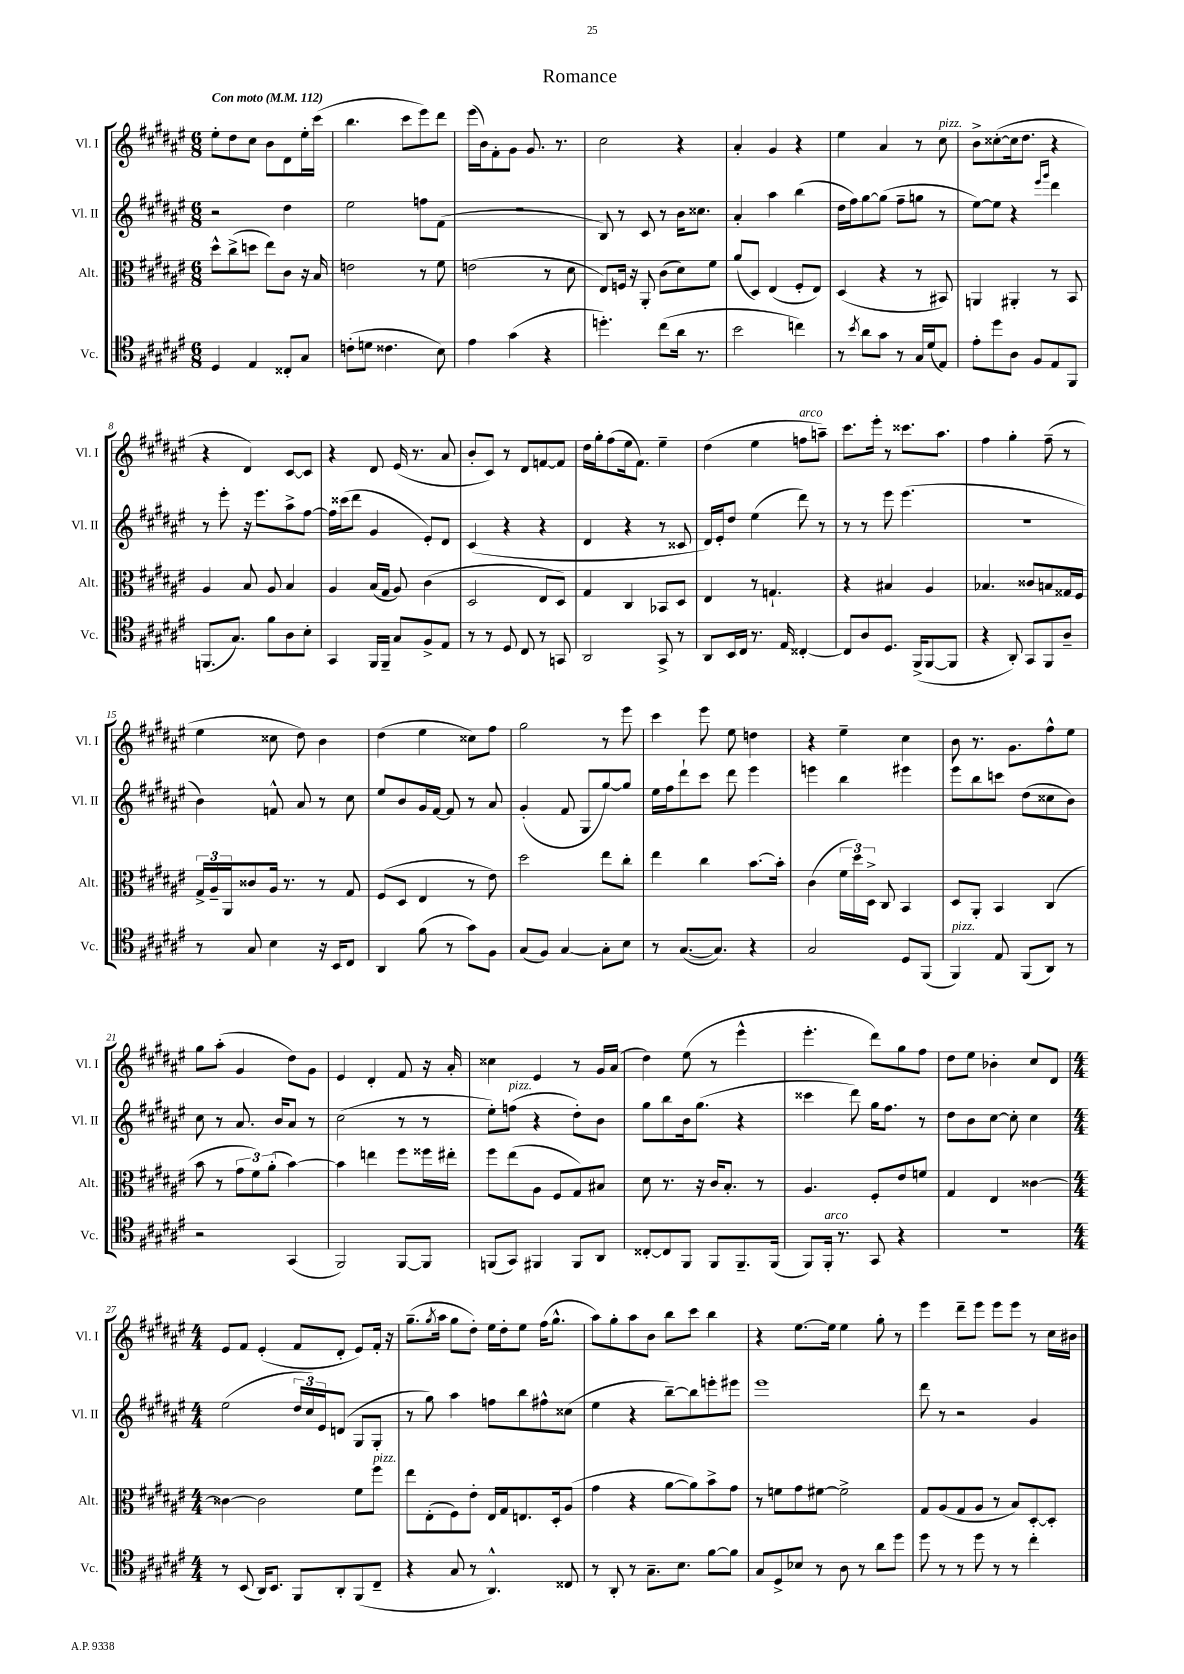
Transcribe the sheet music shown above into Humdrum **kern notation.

**kern	**kern	**kern	**kern
*part4	*part3	*part2	*part1
*staff4	*staff3	*staff2	*staff1
*I"Vc.	*I"Alt.	*I"Vl. II	*I"Vl. I
*I'Vc.	*I'Alt.	*I'Vl. II	*I'Vl. I
*clefC4	*clefC3	*clefG2	*clefG2
*k[f#c#g#d#a#e#]	*k[f#c#g#d#a#e#]	*k[f#c#g#d#a#e#]	*k[f#c#g#d#a#e#]
*M6/8	*M6/8	*M6/8	*M6/8
*MM112	*MM112	*MM112	*MM112
=1	=1	=1	=1
!	!	!	!LO:TX:a:B:t=Con moto
4D#/	8dd#^^\L	2r	8ee#'\L
.	(8cc#^\	.	8dd#\
4E#/	8ddn\J	.	8cc#\J
.	8ee#\L)	.	8b\L
8C##X'/L	8c#\J	4dd#\	8d#\
8G#/J	16r	.	16ee#'\L
.	16B/	.	(16ccc#\JJ
=2	=2	=2	=2
(8cn'\L	2en\	2ee#\	4.bb\
8dn\J	.	.	.
4.c##X\	.	.	.
.	.	.	8ccc#\L
.	8r	8ffn\L	8eee#\)
8B\)	8f#\	(8f#\J	8ddd#\J
=3	=3	=3	=3
4e#\	(2en\	2.r	(16eee#\LL
.	.	.	16b\J)
.	.	.	8f#'\
(4g#\	.	.	8g#\J
.	.	.	8.g#/
4r	8r	.	.
.	.	.	8.r
.	8d#\	.	.
=4	=4	=4	=4
4.ddn'\)	8E#/L)	8B/)	2cc#\
.	16Fn/Jk	8r	.
.	16r	.	.
.	8AA#'/	8c#/	.
(8cc#\L	(8c#\L	8r	.
16a#\Jk	8d#\)	16b\KL	4r
8.r	.	8.cc##X\J	.
.	8f#\J	.	.
=5	=5	=5	=5
2b\	(8a#/L	4a#'/	4a#'/
.	8D#/J)	.	.
.	(4E#/	4aa#\	4g#/
4ccn\)	8F#'/L	(4bb\	4r
.	8E#/J)	.	.
=6	=6	=6	=6
8r	(4D#/	16dd#\LL	4ee#\
.	.	16ff#\J)	.
8qb/	.	.	.
8a#\L	.	[8gg#\	.
8g#\J	4r	(8gg#\J]	4a#/
8r	.	8ff#~\L	.
16G#/LL	8r	8ggn\J	8r
(16d#/J	.	.	.
!	!	!	!LO:TX:a:i:t=pizz.
8E#/J)	8BB#X/)	8r	8cc#\
=7	=7	=7	=7
8e#'\L	4AAn/	[8ee#\L)	8b^\L
8dd#\	.	8ee#\J]	([8cc##X'\
8A#\J	4AA#X'/	4r	16cc##\k]
.	.	.	8.dd#\J
8F#/L	.	.	.
.	.	16qqeee#/LL	.
.	.	16qqggg#/JJ	.
8E#/	8r	4ddd#\	4r
8FF#/J	8BB/	.	.
!!LO:LB:g=z
=8	=8	=8	=8
(8.FFn/L	4A#/	8r	4r
.	.	8eee#'\	.
8.G#/J)	.	.	.
.	8B/	16r	4d#/)
.	.	8.eee#\L	.
8f#\L	8A#/	.	.
8A#\	4B/	8aa#^\	[8c#/L
8B'\J	.	[8ff#\J	8c#/J]
=9	=9	=9	=9
4GG#/	4A#/	16ff#\LL]	4r
.	.	(16ccc##X\J	.
.	.	8ddd#\J	.
16FF#/LL	(16B/LL	4g#/	8d#/
16FF#~/JJ	16G#/JJ	.	.
8G#/L	8A#/)	.	(16e#/
.	.	.	8.r
8F#^/	(4c#\	8e#'/L)	.
8E#/J	.	8d#/J	8a#/
=10	=10	=10	=10
8r	2D#/	(4c#/	8b'/L
8r	.	.	8c#/J)
8D#/	.	4r	8r
8C#/	.	.	8d#/L
8r	8E#/L	4r	[8fn/
8GGn/	8D#/J)	.	8f/J]
=11	=11	=11	=11
2AA#/	4G#/	4d#/	16dd#\LL
.	.	.	16gg#'\J
.	.	.	(8ff#\
.	4C#/	4r	16ee#\k
.	.	.	8.f#\J)
8GG#^/	8BB-X/L	8r	4ee#~\
8r	8D#/J	8c##X/	.
=12	=12	=12	=12
8AA#/L	4E#/	16d#/LL)	(4dd#\
.	.	16e#'/J	.
16BB/L	.	8dd#/J	.
16C#/JJ	.	.	.
8.r	8r	(4ee#\	4ee#\
.	4.Gn`/	.	.
16E#/	.	.	.
!	!	!	!LO:TX:a:i:t=arco
[4C##X'/	.	8ddd#\)	8ffn\L
.	.	8r	8aan~\J)
=13	=13	=13	=13
8C##/L]	4r	8r	8.ccc#\L
8A#/	.	8r	.
.	.	.	16eee#'\Jk
8.D#/J	4B#X/	8eee#\	8r
.	.	(4.eee#\	8.ccc##X\L
(16FF#^/KL	.	.	.
[8FF#/	4A#/	.	.
.	.	.	8.aa#\J
8FF#/J]	.	.	.
=14	=14	=14	=14
4r	4.B-X/	2.r	4ff#\
8AA#'/)	.	.	4gg#'\
8GG#/L	8c##X/L	.	.
8FF#/	8Bn/	.	(8ff#~\
8A#~/J	16G##X/L	.	8r
.	16F#/JJ	.	.
!!LO:LB:g=z
=15	=15	=15	=15
8r	24G#^/LL	4b\)	4ee#\
.	24A#~/	.	.
.	24AA#/J	.	.
8G#/	8c##X/	.	.
4B\	16A#/Jk	8fn^^/	8cc##X\
.	8.r	.	.
.	.	8a#/	8dd#\)
16r	8r	8r	4b\
16BB/KL	.	.	.
8C#/J	8G#/	8cc#\	.
=16	=16	=16	=16
4AA#/	(8F#/L	8ee#/L	(4dd#\
.	8D#/J	8b/	.
(8f#\	4E#/	16g#/L	4ee#\
.	.	[16f#/JJ	.
8r	.	8f#/]	.
8g#\L)	8r	8r	8cc##X\L)
8F#\J	8e#\)	8a#/	8ff#\J
=17	=17	=17	=17
(8G#/L	2dd#\	(4g#'/	2gg#\
8F#/J)	.	.	.
[4G#/	.	8f#/	.
.	.	8G#/L	.
8G#'\L]	8ee#\L	[8gg#/)	8r
8B\J	8cc#'\J	8gg#/J]	8eee#\
=18	=18	=18	=18
8r	4ee#\	16ee#\LL	4ccc#\
.	.	16ff#\J	.
([8.G#/L	.	8ddd#`\	.
.	4cc#\	8ccc#\J	8eee#\
8.G#/J])	.	.	.
.	.	8ddd#\	8ee#\
4r	[8.b\L	4eee#\	4ddn\
.	16b'\Jk]	.	.
=19	=19	=19	=19
2G#/	(4c#\	4eeen\	4r
.	24f#\LL	4bb\	4ee#~\
.	24dd#\)	.	.
.	24D#^\JJ	.	.
.	8C#/	.	.
8D#/L	4BB/	4eee#X\	4cc#\
(8FF#/J	.	.	.
=20	=20	=20	=20
!LO:TX:a:i:t=pizz.	!	!	!
4FF#/)	8D#/L	8eee#\L	8b\
.	8AA#'/J	8bb\	8.r
8E#/	4BB/	8cccn\J	.
.	.	.	8.g#\L
(8FF#/L	.	(8dd#\L	.
8AA#/J)	(4C#/	8cc##X\	8ff#^^\
8r	.	8b\J)	8ee#\J
!!LO:LB:g=z
=21	=21	=21	=21
2r	8b\	8cc#\	8gg#\L
.	8r	8r	(8aa#'\J
.	12g#\L	8.a#/	4g#/
.	12f#\)	.	.
.	(12a#'\J	.	.
.	.	16b/KL	.
(4GG#/	[4b\)	8a#/J	8dd#\L)
.	.	8r	8g#\J
=22	=22	=22	=22
2FF#/)	4b\]	(2cc#\	4e#/
.	4een\	.	4d#'/
[8FF#/L	8ff#\L	8r	8f#/
8FF#/J]	16ff##X\L	8r	16r
.	16ee#X'\JJ	.	16a#'/
=23	=23	=23	=23
(8FFn/L	8ff#\L	8ee#'\L)	4cc##X\
!	!	!LO:TX:a:i:t=pizz.	!
8GG#/J)	(8ee#\	(8ffn\J	.
4FF#X/	8A#\J	4r	4e#/
.	8F#/L	.	.
8FF#/L	8G#/)	8dd#'\L)	8r
8AA#/J	8B#X/J	8b\J	16g#/LL
.	.	.	(16a#/JJ
=24	=24	=24	=24
[8C##X'/L	8d#\	8gg#\L	4dd#\)
8C##/]	8.r	8bb\	.
8FF#/J	.	16b\k	(8ee#\
.	16r	(8.gg#\J	.
8FF#/L	16c#/KL	.	8r
.	8.B'/J	.	.
8.FF#~/	.	4r	4eee#^^\
.	8r	.	.
(16FF#/Jk	.	.	.
=25	=25	=25	=25
8FF#/L)	4.A#/	4ccc##X\	4.eee#'\
!LO:TX:a:i:t=arco	!	!	!
16FF#'/Jk	.	.	.
8.r	.	.	.
.	.	8ddd#\)	.
8GG#/	8F#'/L	16gg#\KL	8ddd#\L)
.	.	8.ff#\J	.
4r	8e#/	.	8gg#\
.	8fn/J	8r	8ff#\J
=26	=26	=26	=26
2.r	4G#/	8dd#\L	8dd#\L
.	.	8b\	8ee#\J
.	4E#/	[8cc#\J	4b-X'\
.	.	8cc#'\]	.
.	[4c##X\	4cc#\	8cc#/L
.	.	.	8d#/J
!!LO:LB:g=z
=27	=27	=27	=27
*M4/4	*M4/4	*M4/4	*M4/4
8r	4c##X\_	(2ee#\	8e#/L
(8BB/	.	.	8f#/J
16AA#/KL)	2c##\]	.	(4e#'/
8.BB/J	.	.	.
8FF#/L	.	24dd#/LL	8f#/L
.	.	24cc#/)	.
.	.	24e#/J	.
8AA#'/	.	(8dn/J	8d#'/J
(8FF#/	8f#\L	8G#/L	8e#/L)
!	!LO:TX:a:i:t=pizz.	!	!
8C#~/J	8ff#\J	8G#'/J	16f#'/Jk
.	.	.	16r
=28	=28	=28	=28
4r	8ee#\L	8r	(8.gg#~\L
.	(8E#'\	8gg#\)	.
.	.	.	8qgg#/
.	.	.	16aa#\Jk
8G#/	8F#\)	4aa#\	8gg#\L
8r	8e#'\J	.	8dd#'\J)
4.AA#^^/)	16E#/LL	8ffn\L	16ee#\LL
.	16G#/J	.	16dd#'\J
.	8.En/	8bb\	8ee#\J
.	.	8ff#X^^\	(16ff#\KL
.	16D#'/k	.	8.gg#^^\J
8C##X/	(8A#/J	(8cc##X\J	.
=29	=29	=29	=29
8r	4g#\	4ee#\	8aa#\L)
8AA#'/	.	.	8gg#'\
8r	4r	4r	8aa#\
8.G#~\L	.	.	8b\J
.	[8a#\L	[8bb~\L)	8bb\L
8.B\J	.	.	.
.	8a#\])	8bb\]	8ccc#\J
[8f#\L	8b^\	8eeen'\	4bb\
8f#\J]	8g#\J	8eee#X\J	.
=30	=30	=30	=30
8G#/L	8r	1eee#	4r
8D#^/	8fn\L	.	.
8B-X/J	8g#\	.	[8.ee#\L
8r	[8f#X\J	.	.
.	.	.	16ee#\Jk]
8A#\	2f#^\]	.	4ee#\
8r	.	.	.
8a#\L	.	.	8gg#'\
8dd#\J	.	.	8r
=31	=31	=31	=31
8dd#\	8G#/L	8ddd#\	4eee#\
8r	(8A#/	8r	.
8r	8G#/	2r	8ddd#~\L
8dd#\	8A#/J	.	8eee#\J
8r	8r	.	8eee#\L
8r	8B/L)	.	8eee#\J
4cc#'\	[8D#'/	4g#/	8r
.	8D#'/J]	.	16cc#\LL
.	.	.	16b#X\JJ
==	==	==	==
*-	*-	*-	*-
